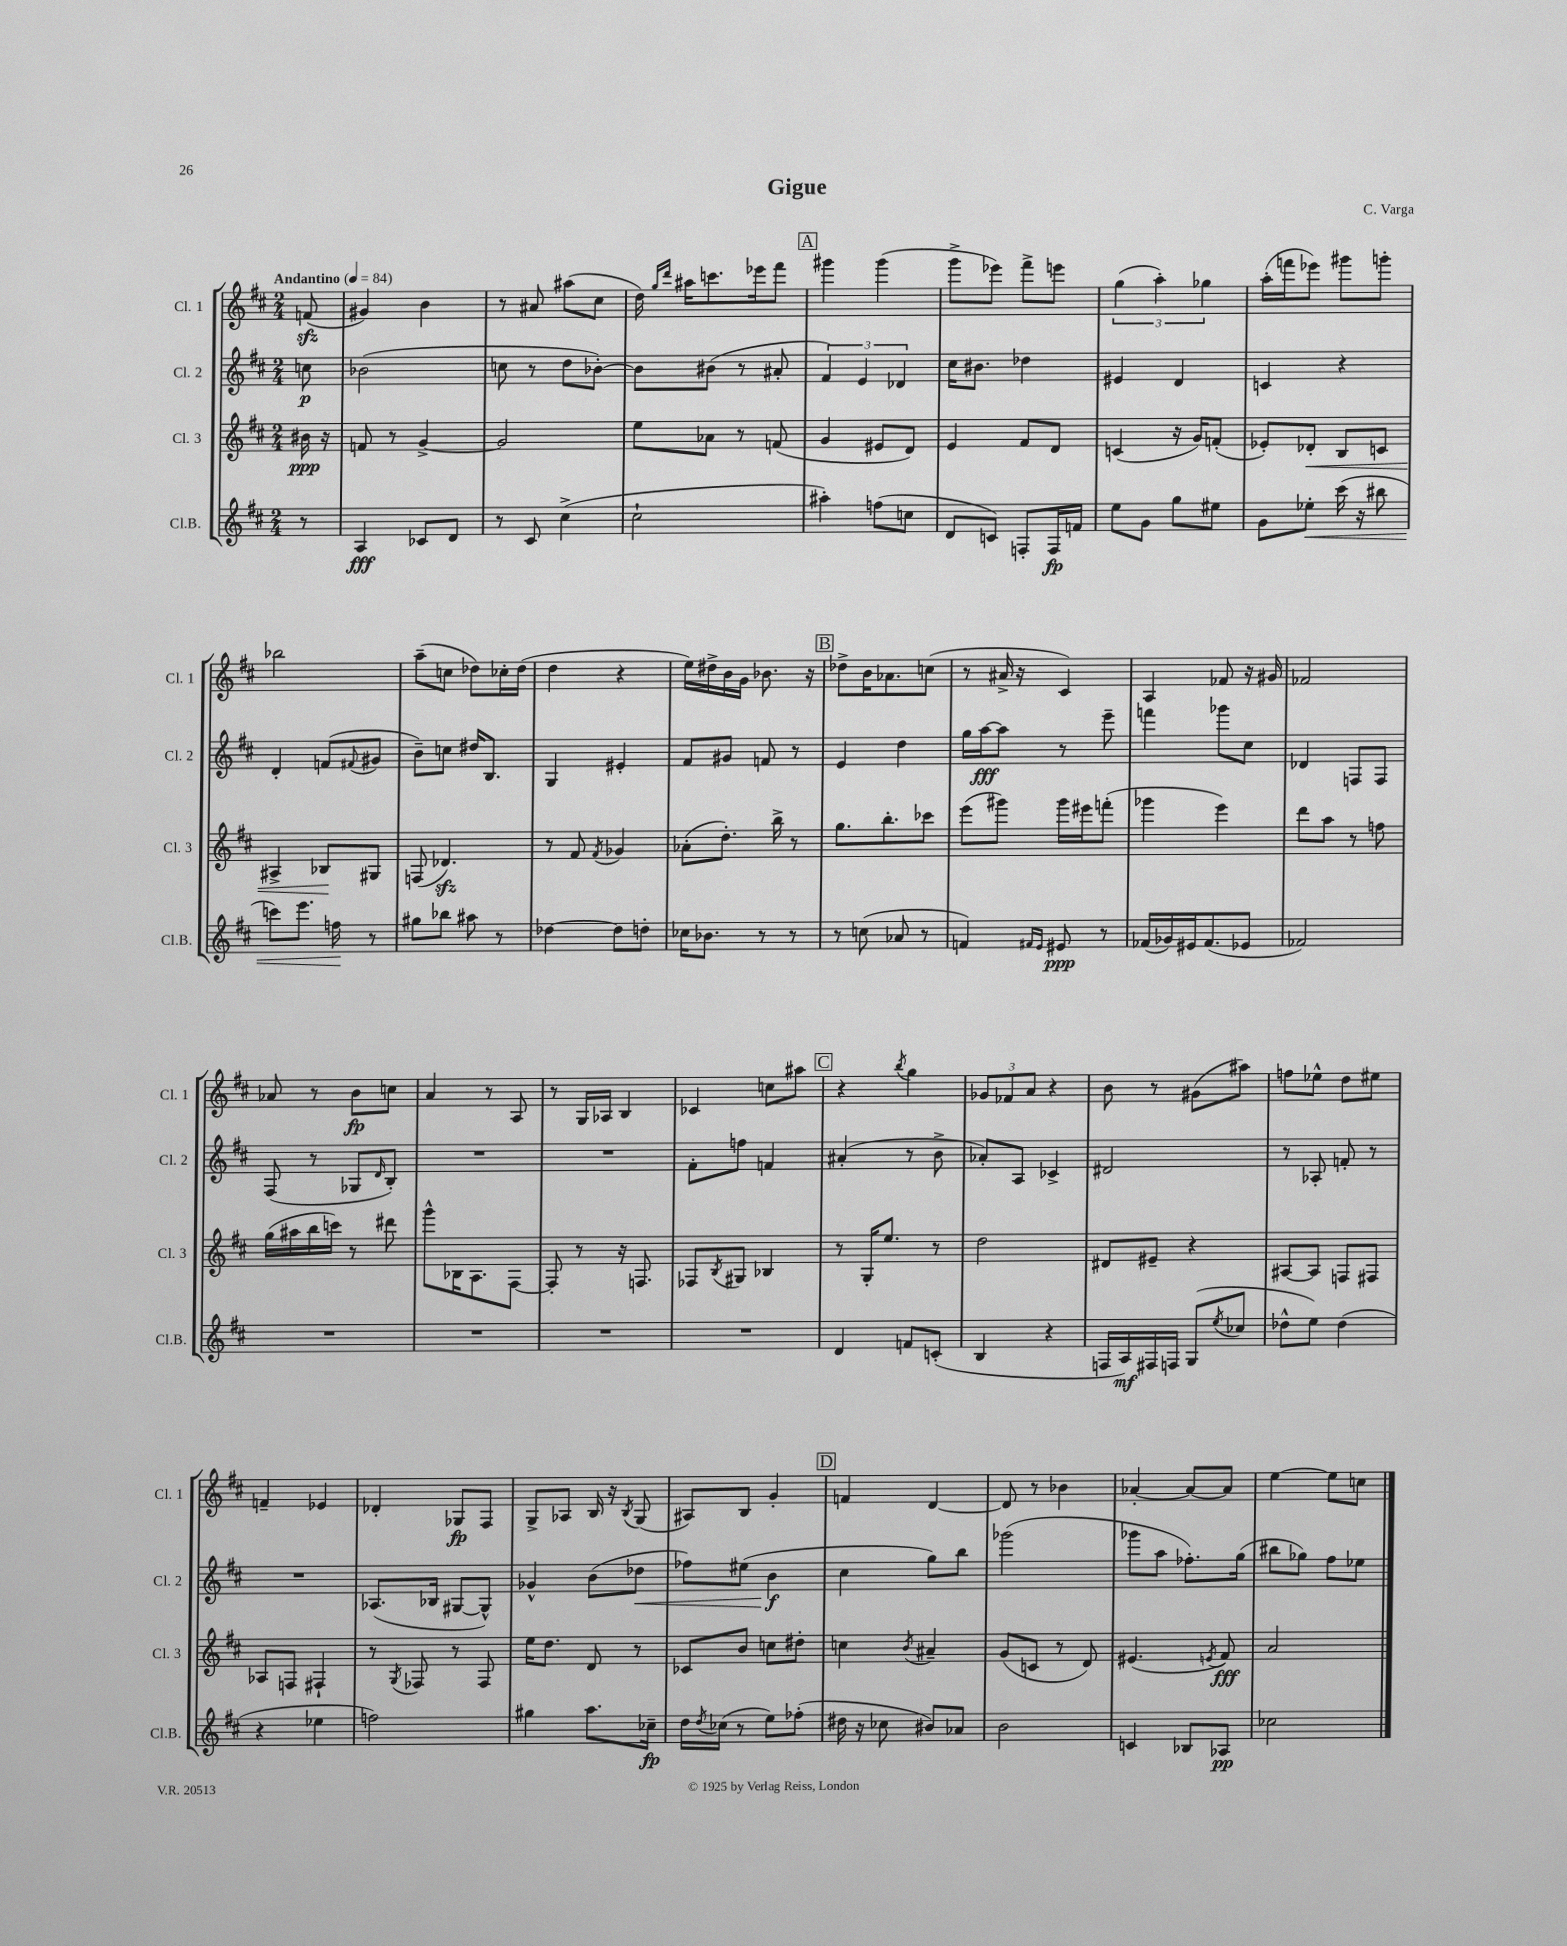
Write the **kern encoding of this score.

**kern	**kern	**kern	**kern
*staff4	*staff3	*staff2	*staff1
*clefG2	*clefG2	*clefG2	*clefG2
*k[f#c#]	*k[f#c#]	*k[f#c#]	*k[f#c#]
*M2/4	*M2/4	*M2/4	*M2/4
*MM84	*MM84	*MM84	*MM84
8r	16b#\	8cc\	(8f/
.	16r	.	.
=	=	=	=
4A/	8f/	(2b-\	4g#/)
.	8r	.	.
8c-/L	[4g^/	.	4b\
8d/J	.	.	.
=	=	=	=
8r	2g/]	8cc\	8r
8c#/	.	8r	8a#/
(4cc#^\	.	8dd\L	(8aa#\L
.	.	[8b-'\J)	8cc#\J
=	=	=	=
2cc#`\	8ee\L	8b-\]L	16dd\)
.	.	.	16qqgg/LL
.	.	.	16qqddd/JJ
.	.	.	16aa#\LK
.	8a-\J	(8b#\J	8.ccc\
.	8r	8r	.
.	.	.	16eee-\k
.	(8f/	8a#'/	8fff#\J
=	=	=	=
4aa#'\)	4g/	6f#/)	4ggg#\
.	.	6e/	.
(8ff\L	8e#/L	.	(4ggg#\
.	.	6d-/	.
8cc\J	8d/J)	.	.
=	=	=	=
8d/L	4e/	16cc#\LK	8ggg^\L
.	.	8.b#\J	.
8c/J)	.	.	8eee-\J)
8F'/L	8f#/L	4dd-\	8fff#^\L
16F/L	8d/J	.	8eee\J
16f/JJ	.	.	.
=	=	=	=
8ee\L	(4c/	4e#/	(6gg\
8g\J	.	.	.
.	.	.	6aa'\)
8gg\L	16r	4d/	.
.	16g/LK)	.	.
.	.	.	6gg-\
8ee#\J	(8f'/J	.	.
=	=	=	=
8g\L	8e-'/L)	4c/	(16aa'\LL
.	.	.	16fff\J
8ee-'\J	8d-'/J	.	8eee-\J)
(16ccc#\	8B/L	4r	8ggg#\L
16r	.	.	.
8bb#\	8c/J	.	8ggg'\J
=	=	=	=
8ccc\L)	4A#^/	4d'/	2bb-\
8.eee\J	.	.	.
.	8B-/L	(8f/L	.
16ff\	.	.	.
.	.	8qqf#/	.
8r	8G#/J	8g#/J	.
=	=	=	=
8gg#\L	(8F/	8b~\L)	(8aa~\L
8bb-\J	4.d-/)	8cc\J	8cc\J
8aa#\	.	16dd#/LK	8dd-\L)
.	.	8.B/J	.
8r	.	.	16cc-'\L
.	.	.	(16dd-\JJ
=	=	=	=
[4dd-\	8r	4G/	4dd\
.	8f#/	.	.
.	8qf#/	.	.
8dd-\]L	4g-/	4e#'/	4r
8dd'\J	.	.	.
=	=	=	=
16cc-\LK	(8a-'\L	8f#/L	16ee\LL)
8.b-\J	.	.	16dd#^\
.	8.dd'\J)	8g#/J	16b\
.	.	.	16g\JJ
8r	.	8f/	8.b-\
.	16bb^\	.	.
8r	8r	8r	.
.	.	.	16r
=	=	=	=
8r	8.gg\L	4e/	8dd-^\L
(8cc\	.	.	16b\K
.	8.bb'\	.	8.a-\
8a-/	.	4dd\	.
8r	8ccc-\J	.	(8cc\J
=	=	=	=
4f/)	(8eee\L	16gg\LL	8r
.	.	[16aa\J	.
.	8ggg#\J)	8aa\]J	16a#^/
.	.	.	16r
16qqf#/LL	.	.	.
16qqe/JJ	.	.	.
8e#/	16ggg#\LL	8r	4c#/)
.	16eee#\J	.	.
8r	(8fff'\J	8eee~\	.
=	=	=	=
(16f-/LL	4ggg-\	4fff\	4A/
16g-/)	.	.	.
16e#/J	.	.	.
(8.f-/	.	.	.
.	4eee\)	8ggg-\L	8f-/
8e-/J	.	8cc#\J	16r
.	.	.	16g#/
=	=	=	=
2f-/)	8ddd\L	4d-/	2f-/
.	8aa\J	.	.
.	8r	8F/L	.
.	8ff\	8F/J	.
=	=	=	=
2r	(16gg\LL	(8F#/	8a-/
.	16aa#\	.	.
.	16bb\	8r	8r
.	16ccc\JJ)	.	.
.	8r	8G-/L	8b\L
.	.	16qqd/	.
.	8ddd#\	8B'/J)	8cc\J
=	=	=	=
2r	8ggg^^\L	2r	4a/
.	16B-\K	.	.
.	8.A\	.	.
.	.	.	8r
.	[8F#\J	.	8A/
=	=	=	=
2r	8F#'/]	2r	8r
.	8r	.	16G/LL
.	.	.	16A-/JJ
.	16r	.	4B/
.	8.F/	.	.
=	=	=	=
2r	8F-/L	8f#'\L	4c-/
.	8qB/	.	.
.	8G#/J	8ff\J	.
.	4B-/	4f/	8cc\L
.	.	.	8aa#\J
=	=	=	=
4d/	8r	(4a#'/	4r
.	16G'/LK	.	.
.	8.ee/J	.	.
.	.	.	8qbb/
8f/L	.	8r	4gg\
(8c'/J	8r	8b^\	.
=	=	=	=
4B/	2dd\	8a-'/L)	12g-/L
.	.	.	12f-/
.	.	8A/J	.
.	.	.	12a/J
4r	.	4c-^/	4r
=	=	=	=
16F/LL	8d#/L	2d#/	8b\
16A/)	.	.	.
16F#/	8e#~/J	.	8r
16F/JJ	.	.	.
(8G/L	4r	.	(8g#\L
8qee/	.	.	.
8cc-/J	.	.	8aa#\J)
=	=	=	=
8dd-^^\L	[8A#/L	8r	8ff\L
8ee\J)	8A#/]J	8A-'/	8ee-^^\J
(4dd-\	8F/L	8f'/	8dd\L
.	8F#/J	8r	8ee#\J
=	=	=	=
4r	8A-/L	2r	4f~/
.	8F/J	.	.
4ee-\	4F#`/	.	4e-/
=	=	=	=
2ff\)	8r	(8.A-/L	4d-'/
.	8qG/	.	.
.	8F-/	.	.
.	.	16B-/Jk	.
.	8r	[8G#/L	8G-/L
.	8F-/	8G#^^/]J)	8F#/J
=	=	=	=
4gg#\	16ee\LK	4g-^^/	8G^/L
.	8.dd\J	.	.
.	.	.	8A-/J
8.aa\L	8d/	(8b\L	16B/
.	.	.	16r
.	.	.	8qB/
.	8r	8dd-\J	(8G/
16cc-~\Jk	.	.	.
=	=	=	=
16dd\LL	8c-/L	8ff-\L)	8A#/L)
8qdd/	.	.	.
(16cc-\JJ	.	.	.
8r	8b/J	(8ee#\J	8B/J
8ee\L)	8cc\L	4b\	4g'/
(8ff-'\J	8dd#'\J	.	.
=	=	=	=
16dd#\	4cc\	4cc#\	4f/
16r	.	.	.
8cc-\	.	.	.
.	8qb/	.	.
8b#/L)	4a#~/	8gg\L)	[4d/
8a-/J	.	8bb\J	.
=	=	=	=
2b\	(8g/L	(2ggg-\	8d/]
.	8c/J	.	8r
.	8r	.	4b-\
.	8d/)	.	.
=	=	=	=
4c/	(4.e#/	8ggg-\L	[4a-'/
.	.	8aa\J	.
8B-/L	.	8.ff-'\L)	8a-/_L
.	8qe/	.	.
8A-/J	8f#/)	.	8a-/]J
.	.	(16gg\Jk	.
=	=	=	=
2cc-\	2a/	8bb#\L	[4ee\
.	.	8gg-\J)	.
.	.	8ff#\L	8ee\]L
.	.	8ee-\J	8cc\J
==	==	==	==
*-	*-	*-	*-
